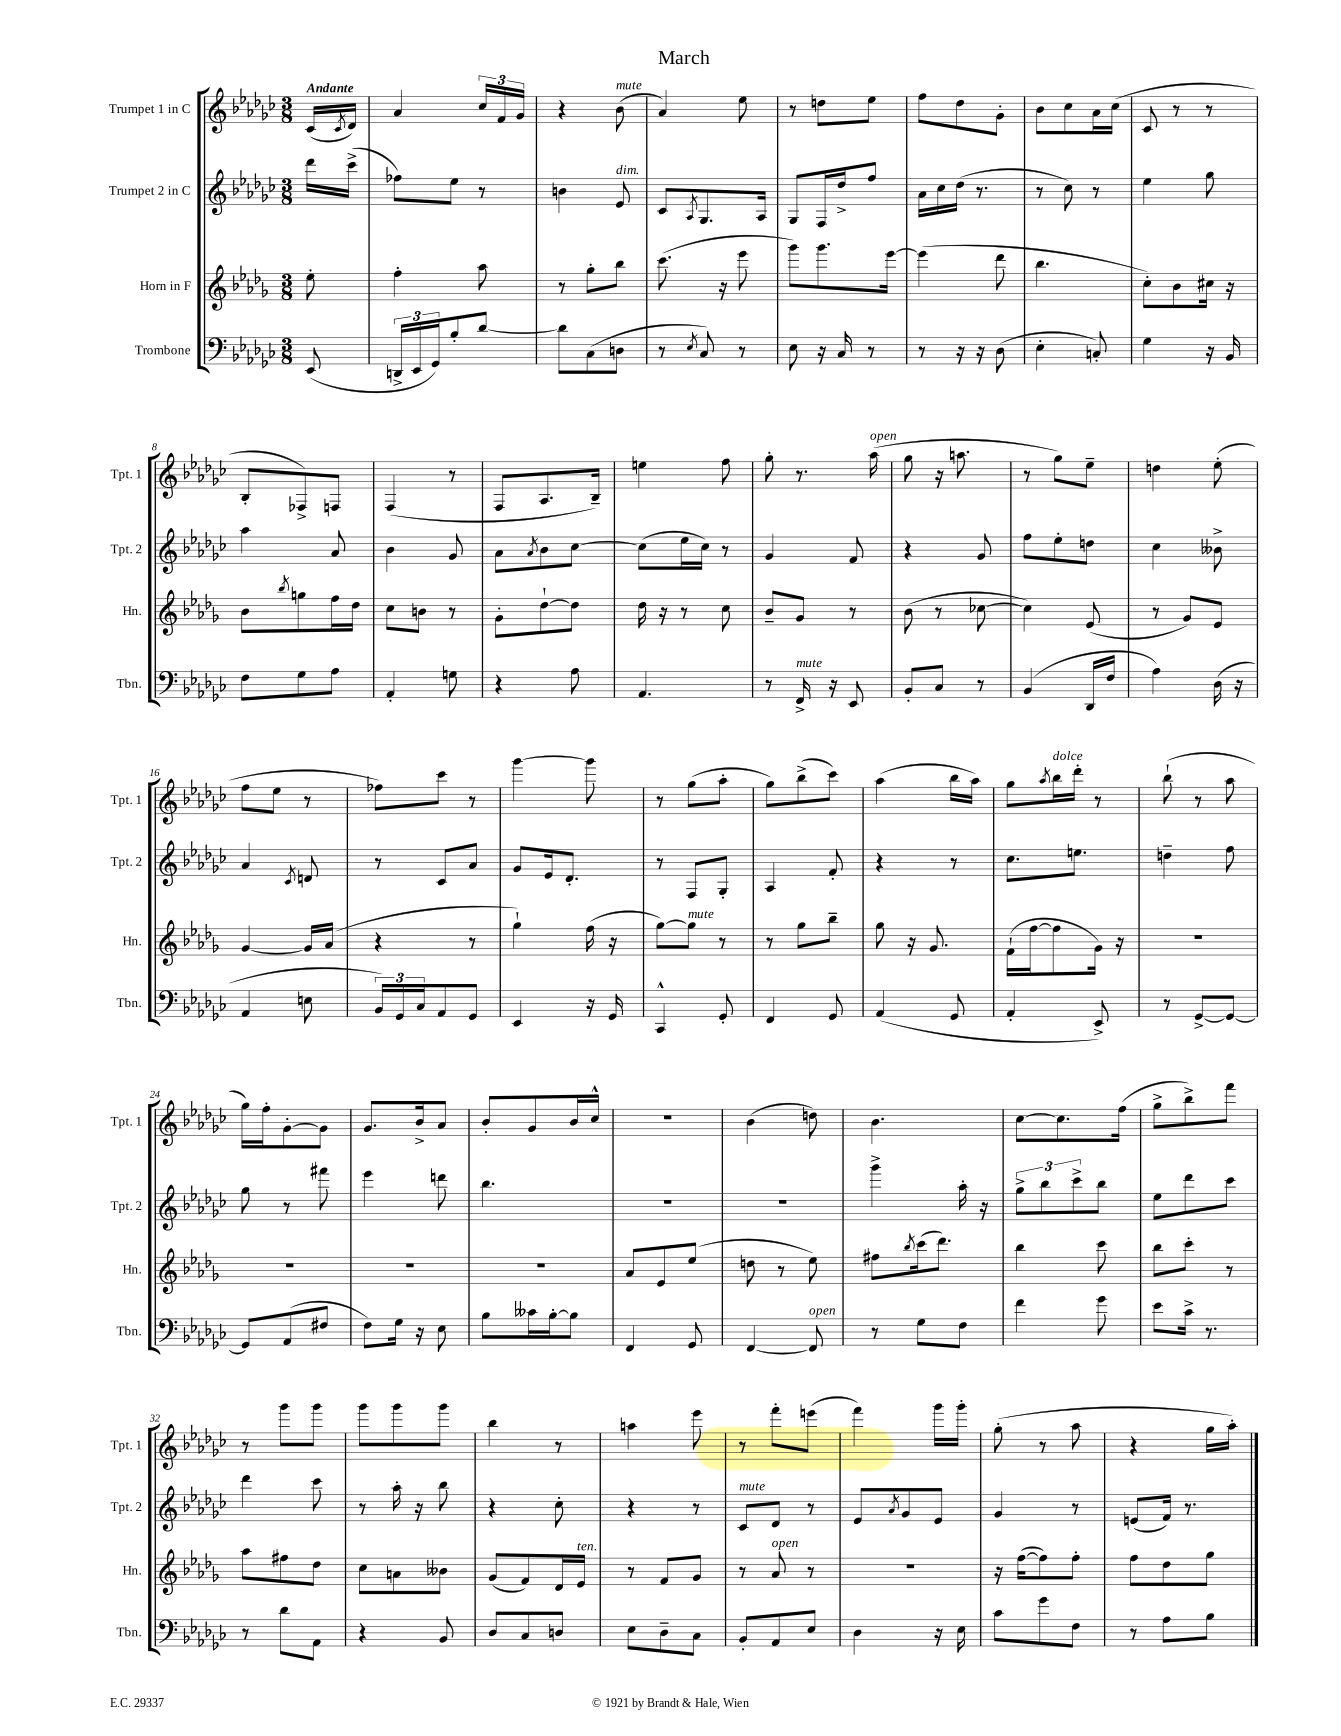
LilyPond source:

\header { title = "March" }
<<
\new StaffGroup <<
\new Staff = "s0" \with { instrumentName = "Trumpet 1 in C" shortInstrumentName = "Tpt. 1" } {
    \clef treble \key ges \major \numericTimeSignature \time 3/8 \partial 8 \tempo "Andante"
    ces'16( \acciaccatura { ces'8 } des'16) |
    aes'4 \tuplet 3/2 { ces''16 f'16 ges'16 } |
    r4 bes'8^\markup { \italic "mute" }( |
    aes'4) ees''8 |
    r8 d''8 ees''8 |
    f''8 des''8 ges'8-. |
    bes'8 ces''8 aes'16 ces''16( |
    ces'8 r8 r8 |
    bes8-. fes8->) f8 |
    f4( r8 |
    f8 aes8. bes16--) |
    e''4 f''8 |
    ges''8-. r8. aes''16^\markup { \italic "open" }( |
    ges''8 r16 a''8. |
    r8 ges''8) ees''8-- |
    d''4 ees''8-.( |
    f''8 ees''8 r8 |
    fes''8) ces'''8 r8 |
    ges'''4~ ges'''8 |
    r8 ges''8( aes''8-. |
    ges''8) bes''8->( ces'''8) |
    aes''4( bes''16 aes''16) |
    ges''8 \acciaccatura { aes''8 } bes''16^\markup { \italic "dolce" } des'''16-. r8 |
    bes''8-!( r8 aes''8 |
    ges''16) f''16-. ges'8~-. ges'8 |
    ges'8. bes'16-> aes'8 |
    bes'8-. ges'8 bes'16 ces''16-^ |
    R4. |
    bes'4( d''8) |
    bes'4. |
    ces''8~ ces''8. f''16( |
    ges''8-> bes''8->) f'''8 |
    r8 ges'''8 ges'''8 |
    ges'''8 ges'''8 ges'''8 |
    bes''4 r8 |
    a''4 ees'''8 |
    r8 f'''8-. e'''8( |
    f'''4) ges'''16 ges'''16-. |
    ges''8-.( r8 aes''8 |
    r4 ges''16 aes''16-.) \bar "|." |
}
\new Staff = "s1" \with { instrumentName = "Trumpet 2 in C" shortInstrumentName = "Tpt. 2" } {
    \clef treble \key ges \major \numericTimeSignature \time 3/8 \partial 8
    des'''16 ces'''16->( |
    fes''8) ees''8 r8 |
    b'4 ees'8^\markup { \italic "dim." } |
    ces'8 \acciaccatura { aes8 } ges8. aes16 |
    ges8 f16 des''16-> f''8 |
    aes'16 ces''16 des''16( r8. |
    r8 ces''8) r8 |
    ees''4 ges''8 |
    aes''4 aes'8 |
    bes'4 ges'8 |
    aes'8 \acciaccatura { aes'8 } bes'8 ces''8~ |
    ces''8( ees''16 ces''16) r8 |
    ges'4 f'8 |
    r4 ges'8 |
    f''8 ees''8-. d''8 |
    ces''4 beses'8-> |
    aes'4 \acciaccatura { ces'8 } d'8 |
    r8 ces'8 aes'8 |
    ges'8 ees'16 des'8.-. |
    r8 f8 ges8-. |
    aes4 f'8-. |
    r4 r8 |
    ces''8. e''8. |
    d''4-- f''8 |
    ges''8 r8 fis'''8 |
    ees'''4 d'''8 |
    bes''4. |
    R4. |
    R4. |
    ges'''4-> aes''16-. r16 |
    \tuplet 3/2 { ges''8-> bes''8 ces'''8-> } bes''8 |
    ees''8 des'''8 ces'''8 |
    des'''4 ces'''8 |
    r8 aes''16-. r16 bes''8 |
    r4 ces''8-. |
    r4 r8 |
    ces'8^\markup { \italic "mute" } des'8 r8 |
    ees'8 \acciaccatura { aes'8 } ges'8 ees'8 |
    ges'4 r8 |
    e'8( f'16) r8. \bar "|." |
}
\new Staff = "s2" \with { instrumentName = "Horn in F" shortInstrumentName = "Hn." } {
    \clef treble \key des \major \numericTimeSignature \time 3/8 \partial 8
    ees''8-. |
    f''4-. aes''8 |
    r8 ges''8-. bes''8 |
    c'''8.( r16 ees'''8 |
    ges'''8) ges'''8. ees'''16~ |
    ees'''4( des'''8 |
    bes''4. |
    c''8-.) bes'8 cis''16 r16 |
    bes'8 \acciaccatura { bes''8 } g''8 f''16 des''16 |
    c''8 b'8 r8 |
    ges'8-. des''8~-! des''8 |
    des''16 r16 r8 c''8 |
    bes'8-- ges'8 r8 |
    bes'8( r8 ces''8~ |
    ces''4) ees'8( |
    r8 ges'8) ees'8 |
    ges'4~ ges'16 aes'16( |
    r4 r8 |
    ges''4-!) f''16( r16 |
    ges''8~) ges''8^\markup { \italic "mute" } r8 |
    r8 ges''8 bes''8-- |
    ges''8 r16 ges'8. |
    f'16-!( f''16~ f''8 ges'16) r16 |
    R4. |
    R4. |
    R4. |
    R4. |
    aes'8 ees'8 ees''8( |
    d''8 r8 ees''8) |
    fis''8 \acciaccatura { bes''8 } c'''16( des'''8.) |
    bes''4 c'''8 |
    bes''8 c'''8-. r8 |
    aes''8 fis''8 des''8 |
    c''8 a'8 beses'8 |
    ges'8( f'8) des'16 ees'16^\markup { \italic "ten." } |
    r8 f'8 ges'8 |
    r8 aes'8^\markup { \italic "open" } r8 |
    R4. |
    r16 f''16~( f''8) f''8-. |
    f''8 des''8 ges''8 \bar "|." |
}
\new Staff = "s3" \with { instrumentName = "Trombone" shortInstrumentName = "Tbn." } {
    \clef bass \key ges \major \numericTimeSignature \time 3/8 \partial 8
    ees,8( |
    \tuplet 3/2 { d,16-> ees,16 ges,16) } bes8-. des'8~ |
    des'8 ces8( d8 |
    r8 \acciaccatura { ees8 } ces8) r8 |
    ees8 r16 ces16 r8 |
    r8 r16 r16 des8( |
    ees4-. c8-.) |
    ges4 r16 bes,16 |
    f8 ges8 aes8 |
    aes,4-. g8 |
    r4 aes8 |
    aes,4. |
    r8 f,16->^\markup { \italic "mute" } r16 ees,8 |
    bes,8-. ces8 r8 |
    bes,4( des,16 f16 |
    aes4) des16( r16 |
    aes,4 e8 |
    \tuplet 3/2 { bes,16) ges,16 ces16 } aes,8 ges,8 |
    ees,4 r16 ges,16 |
    ces,4-^ ges,8-. |
    f,4 ges,8 |
    aes,4( ges,8 |
    aes,4-. ees,8->) |
    r8 ges,8~-> ges,8~ |
    ges,8 aes,8( fis8 |
    f8) ges16 r16 ees8 |
    bes8 ceses'16 bes16~-. bes8 |
    f,4 ges,8 |
    f,4~ f,8^\markup { \italic "open" } |
    r8 ges8 f8 |
    f'4 ges'8 |
    ees'8 ces'16-> r8. |
    r8 des'8 aes,8 |
    r4 bes,8 |
    des8 ces8 d8 |
    ees8 des8-- ces8 |
    bes,8-. aes,8 ees8 |
    des4 r16 ees16 |
    ces'8 ges'8 f8 |
    r8 aes8 bes8 \bar "|." |
}
>>
>>
